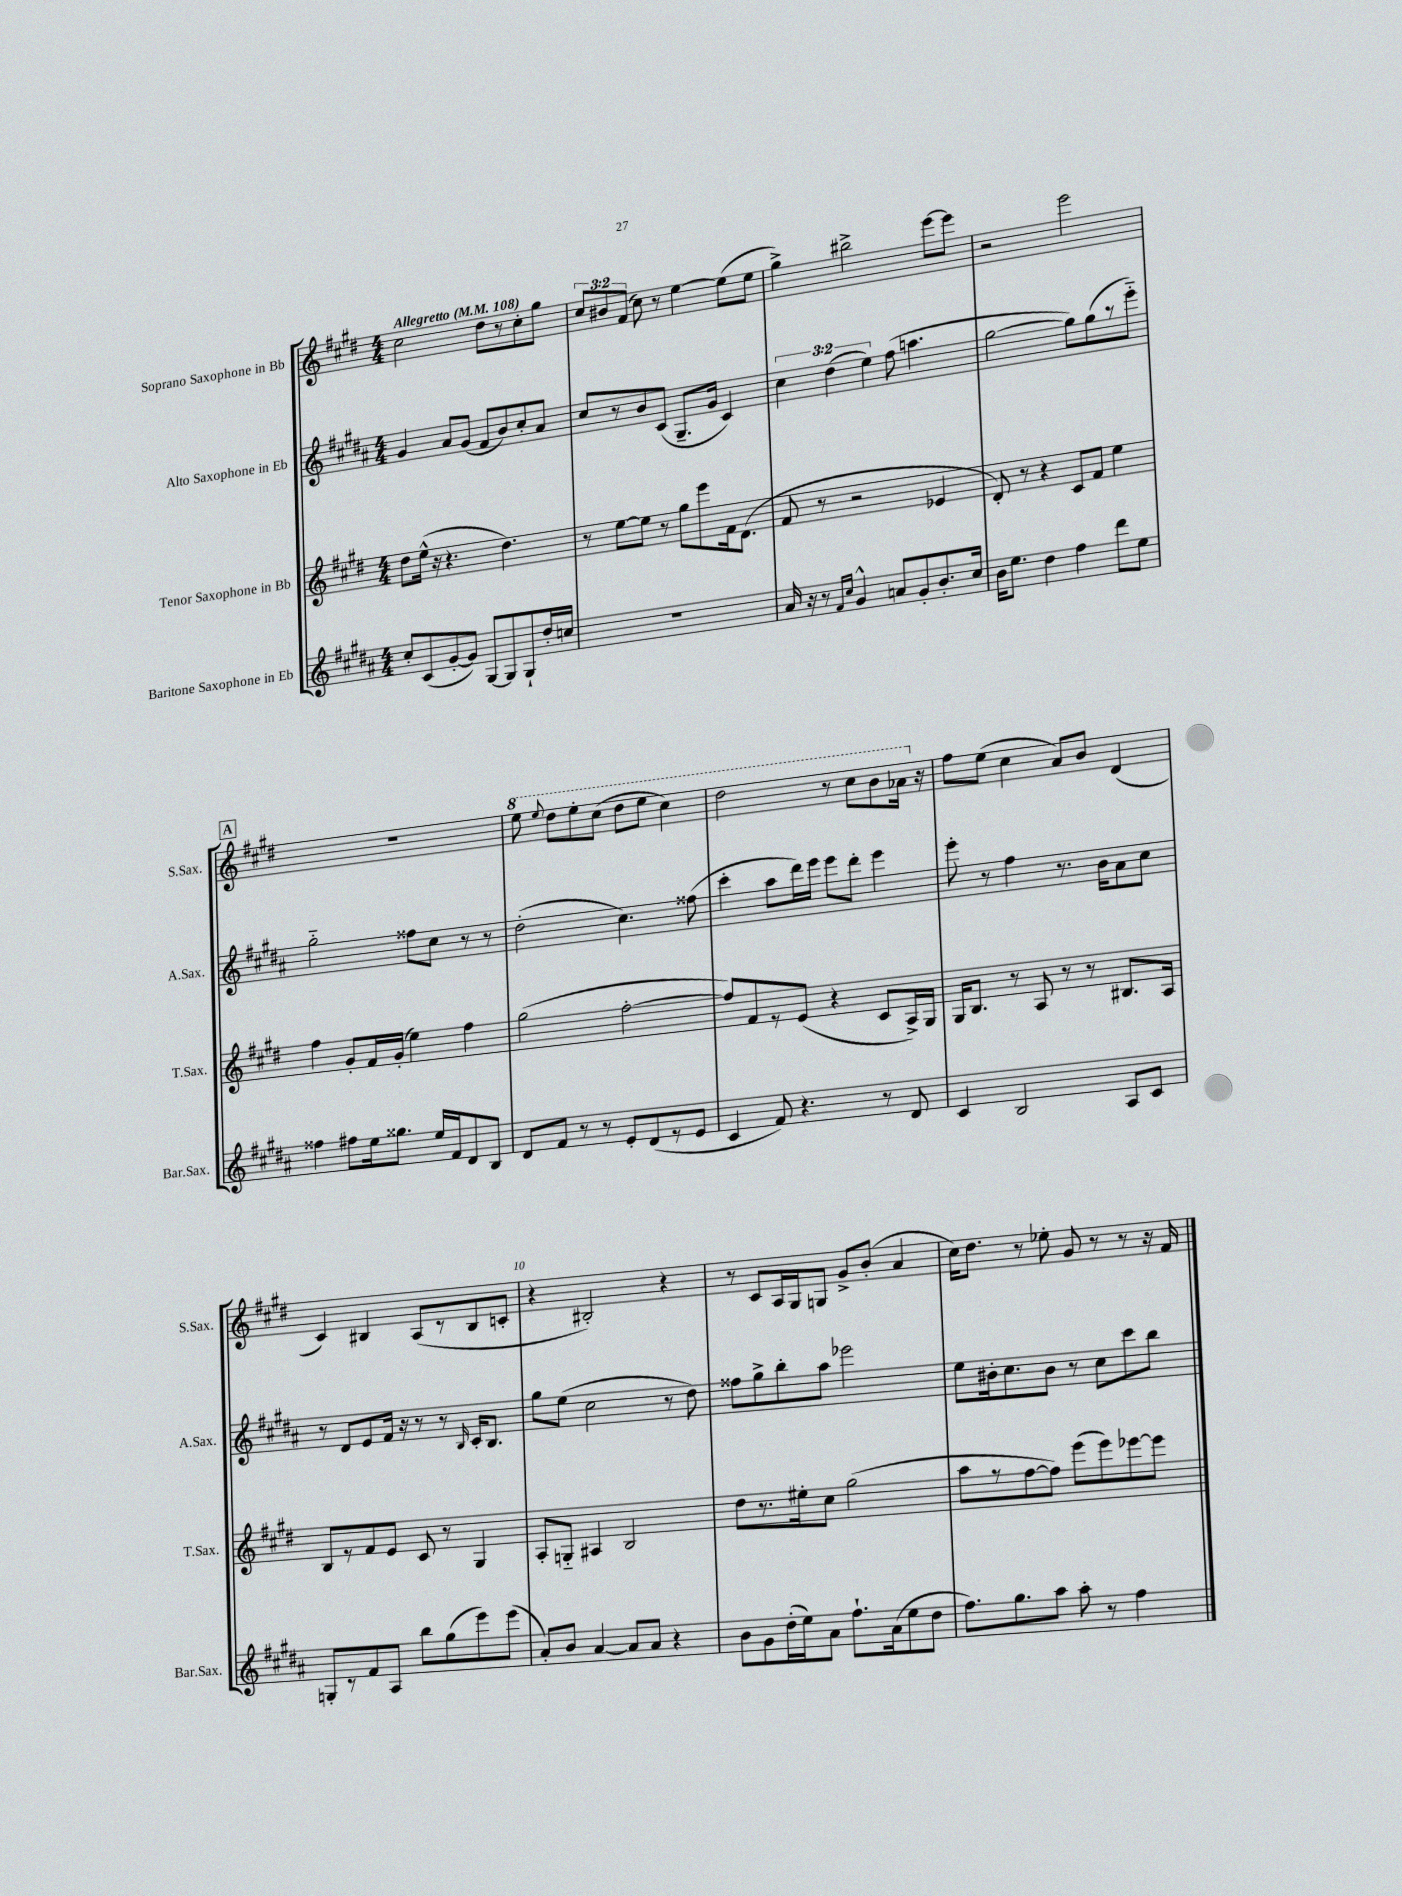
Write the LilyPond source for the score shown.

<<
\new StaffGroup <<
\new Staff = "s0" \with { instrumentName = "Soprano Saxophone in Bb" shortInstrumentName = "S.Sax." } {
    \clef treble \key e \major \numericTimeSignature \time 4/4 \override Staff.TupletNumber.text = #tuplet-number::calc-fraction-text \tempo "Allegretto" 4 = 108
    \autoBeamOff cis''2 dis''8[ r8 cis''8-. gis''8] |
    \tuplet 3/2 { cis''8[ bis'8 fis'8]( } cis''8) r8 e''4~ e''8[( e''8] |
    gis''4->) bis''2-> e'''8[~ e'''8] |
    r2 e'''2 |
    \mark \markup { \box "A" } R1 |
    \ottava #1 e'''8 \appoggiatura { e'''8 } dis'''8[ e'''8-. cis'''8]( dis'''8[ e'''8] cis'''4) |
    dis'''2 r8 cis'''8[ b''8 aes''16] \ottava #0 r16 |
    fis''8[ e''8]( cis''4 a'8[) b'8] dis'4( |
    cis'4) bis4 a8[( r8 bis8 c'8]-. |
    r4 bis2-.) r4 |
    r8 cis'8[ a16 gis16 g8] gis'8[-> b'8]-.( a'4 |
    cis''16[) dis''8.] r8 ees''8-. gis'8 r8 r8 r16 fis'16 \bar "|." |
}
\new Staff = "s1" \with { instrumentName = "Alto Saxophone in Eb" shortInstrumentName = "A.Sax." } {
    \clef treble \key b \major \numericTimeSignature \time 4/4 \override Staff.TupletNumber.text = #tuplet-number::calc-fraction-text
    \autoBeamOff gis'4 ais'8[ gis'8]( fis'8[ b'8) cis''8-. ais'8] |
    cis''8[ r8 b'8 cis'8]( gis8.[-- gis'16] cis'4) |
    \tuplet 3/2 { cis''4 dis''4( e''4) } fis''8( a''4. |
    gis''2~ gis''8[) gis''8( r8 e'''8]-_) |
    \mark \markup { \box "A" } gis''2-_ fisis''8[ cis''8] r8 r8 |
    dis''2-.( cis''4.) fisis''8( |
    cis'''4-. ais''8[ dis'''16) e'''16] e'''8[ dis'''8]-. e'''4 |
    e'''8-. r8 fis''4 r8. b'16[ ais'8 cis''8] |
    r8 dis'8[ e'8 fis'16] r16 r8 r8 \grace { b16 } cis'16[-. b8.] |
    gis''8[ e''8]( cis''2 r8 dis''8) |
    fisis''8[ gis''8-> b''8-. ais''8] ees'''2 |
    e''8[ bis'16-. cis''8. bis'8] r8 cis''8[ cis'''8 b''8] \bar "|." |
}
\new Staff = "s2" \with { instrumentName = "Tenor Saxophone in Bb" shortInstrumentName = "T.Sax." } {
    \clef treble \key e \major \numericTimeSignature \time 4/4
    \autoBeamOff dis''8[ e''16]-^( r16 r4. dis''4.) |
    r8 e''8[~ e''8] r8 gis''8[ e'''8 fis'16 dis'8.]( |
    fis'8 r8 r2 ees'4 |
    dis'8-.) r8 r4 cis'8[ fis'8] e''4 |
    \mark \markup { \box "A" } fis''4 gis'8[-. fis'16 gis'16]-.( e''4) fis''4 |
    gis''2( fis''2~-. |
    fis''8[) fis'8 r8 e'8]( r4 cis'8[ a16->) gis16] |
    gis16[ b8.] r8 a8 r8 r8 bis8.[ a16] |
    b8[ r8 fis'8 e'8] cis'8 r8 gis4 |
    a8[-. g8]-_ ais4 b2 |
    dis''8[ r8. eis''16-. cis''8] gis''2( |
    a''8[ r8 fis''8~ fis''8]) e'''8[( e'''8) ees'''8~ ees'''8] \bar "|." |
}
\new Staff = "s3" \with { instrumentName = "Baritone Saxophone in Eb" shortInstrumentName = "Bar.Sax." } {
    \clef treble \key b \major \numericTimeSignature \time 4/4
    \autoBeamOff cis''8[-. cis'8( gis'8~-. gis'8]) gis8[~ gis8 gis8-! dis''16-. c''16] |
    r1 |
    ais'16 r16 r8 \grace { fis'16[ cis''16] } gis'4-^ a'8[ gis'8-. b'8.-. cis''16] |
    b'16[ e''8.] dis''4 fis''4 dis'''8[ e''8] |
    \mark \markup { \box "A" } fisis''4 fis''8[ e''16 gisis''8.] e''16[ fis'16 dis'8 b8] |
    dis'8[ fis'8] r8 r8 e'8[-. dis'8( r8 e'8] |
    cis'4 fis'8) r4. r8 dis'8 |
    cis'4 b2 ais8[ cis'8] |
    g8[-. r8 fis'8 ais8] b''8[ gis''8( e'''8) e'''8]( |
    ais'8[-.) b'8] ais'4~ ais'8[ ais'8] r4 |
    b'8[ gis'8 dis''16-.( e''16) ais'8] fis''8.[-! ais'16( e''8 dis''8] |
    fis''8.[) gis''8. ais''8] ais''8-. r8 fis''4 \bar "|." |
}
>>
>>
\layout { \context { \Score \override BarNumber.break-visibility = ##(#f #t #t) barNumberVisibility = #(every-nth-bar-number-visible 5) } }
